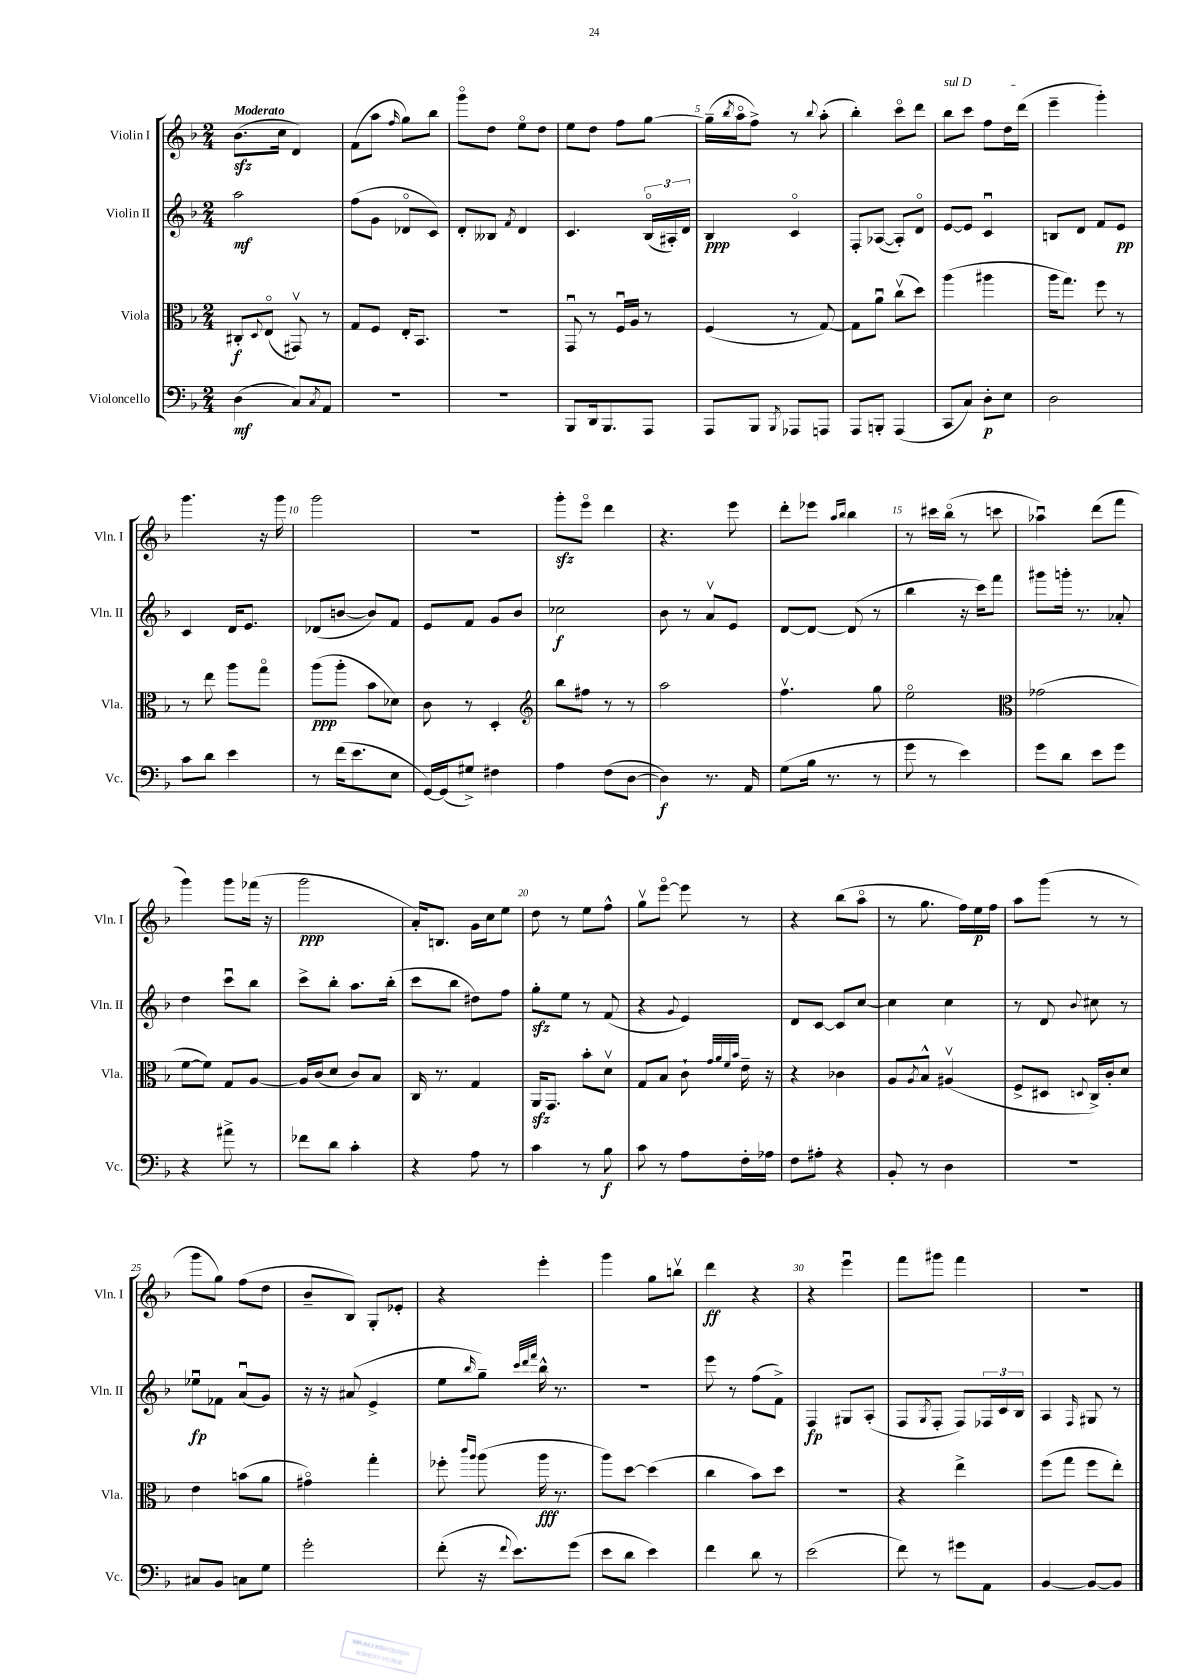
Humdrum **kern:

**kern	**dynam	**kern	**dynam	**kern	**dynam	**kern	**dynam
*part4	*part4	*part3	*part3	*part2	*part2	*part1	*part1
*staff4	*staff4	*staff3	*staff3	*staff2	*staff2	*staff1	*staff1
*I"Violoncello	*	*I"Viola	*	*I"Violin II	*	*I"Violin I	*
*I'Vc.	*	*I'Vla.	*	*I'Vln. II	*	*I'Vln. I	*
*clefF4	*	*clefC3	*	*clefG2	*	*clefG2	*
*k[b-]	*	*k[b-]	*	*k[b-]	*	*k[b-]	*
*M2/4	*	*M2/4	*	*M2/4	*	*M2/4	*
=1	=1	=1	=1	=1	=1	=1	=1
!	!	!	!	!	!	!LO:TX:a:B:t=Moderato	!
(4D\	mf	8C#X'/L	f	2aa\	mf	(8.b-zz\L	.
.	.	8qqD/	.	.	.	.	.
.	.	(8E/J	.	.	.	.	.
.	.	.	.	.	.	16cc\Jk	.
8C/L)	.	8GG#Xv/)	.	.	.	4d/)	.
8qC/	.	.	.	.	.	.	.
8AA/J	.	8r	.	.	.	.	.
=2	=2	=2	=2	=2	=2	=2	=2
2r	.	8G/L	.	(8ff\L	.	(8f\L	.
.	.	8F/J	.	8g\J	.	8aa\J	.
.	.	.	.	.	.	16qqff/	.
.	.	16E'/KL	.	8d-X/L	.	8gg\L)	.
.	.	8.BB-/J	.	.	.	.	.
.	.	.	.	8c/J)	.	8bb-\J	.
=3	=3	=3	=3	=3	=3	=3	=3
2r	.	2r	.	8d'/L	.	8ggg\L	.
.	.	.	.	8B--X/J	.	8dd\J	.
.	.	.	.	8qf/	.	.	.
.	.	.	.	4d/	.	8ee\L	.
.	.	.	.	.	.	8dd\J	.
=4	=4	=4	=4	=4	=4	=4	=4
8BBB-/L	.	8GGu/	.	4.c/	.	8ee\L	.
16DD/k	.	8r	.	.	.	8dd\J	.
8.BBB-/	.	.	.	.	.	.	.
.	.	16Fu/LL	.	.	.	8ff\L	.
.	.	16A/JJ	.	.	.	.	.
8AAA/J	.	8r	.	(24B-/LL	.	[8gg\J	.
.	.	.	.	24A#X'/)	.	.	.
.	.	.	.	24d/JJ	.	.	.
=5	=5	=5	=5	=5	=5	=5	=5
8AAA/L	.	(4F/	.	4B-/	ppp	(16gg~\LL]	.
.	.	.	.	.	.	8qbb-/	.
.	.	.	.	.	.	16aa\J	.
8BBB-/J	.	.	.	.	.	8ff^\J)	.
8qBBB-/	.	.	.	.	.	.	.
8AAA-X/L	.	8r	.	4c/	.	8r	.
.	.	.	.	.	.	8qqbb-/	.
8AAAn/J	.	[8G/)	.	.	.	(8aa'\	.
=6	=6	=6	=6	=6	=6	=6	=6
8AAA/L	.	8G\L]	.	8F'/L	.	4bb-'\)	.
8BBBn'/J	.	8au\J	.	([8A-X/J	.	.	.
(4AAA/	.	(8ccv\L	.	8A-'/L])	.	8ccc\L	.
.	.	8dd\J)	.	8d/J	.	8ddd\J	.
=7	=7	=7	=7	=7	=7	=7	=7
!	!	!	!	!	!	!LO:TX:a:i:t=sul D	!
8CC/L	.	(4aa\	.	[8e/L	.	8bb-\L	.
8C/J)	.	.	.	8e/J]	.	8ccc\J	.
8D'\L	p	4aa#X\	.	4cu/	.	8ff\L	.
8E\J	.	.	.	.	.	16dd\L	.
.	.	.	.	.	.	(16ddd\JJ	.
=8	=8	=8	=8	=8	=8	=8	=8
2D\	.	16aa\KL	.	8Bn/L	.	4eee~\	.
.	.	8.gg\J)	.	.	.	.	.
.	.	.	.	8d/J	.	.	.
.	.	8ff\	.	8f/L	.	4ggg'\)	.
.	.	8r	.	8e/J	pp	.	.
!!LO:LB:g=z
=9	=9	=9	=9	=9	=9	=9	=9
8c\L	.	8r	.	4c/	.	4.ggg\	.
8d\J	.	8ee\	.	.	.	.	.
4e\	.	8aa\L	.	16d/KL	.	.	.
.	.	.	.	8.e/J	.	.	.
.	.	8gg\J	.	.	.	16r	.
.	.	.	.	.	.	16ggg\	.
=10	=10	=10	=10	=10	=10	=10	=10
8r	.	(8aa\L	ppp	(8d-X/L	.	2ggg\	.
(16f\KL	.	8aa'\J	.	[8bn/J	.	.	.
8.e\	.	.	.	.	.	.	.
.	.	8b-\L	.	8b/L])	.	.	.
8E\J	.	8d-X\J)	.	8f/J	.	.	.
=11	=11	=11	=11	=11	=11	=11	=11
[16GG/LL)	.	8c\	.	8e/L	.	2r	.
(16GG/J]	.	.	.	.	.	.	.
8G#X^/J)	.	8r	.	8f/J	.	.	.
4F#X\	.	4D'/	.	8g/L	.	.	.
.	.	.	.	8b-/J	.	.	.
=12	=12	=12	=12	=12	=12	=12	=12
*	*	*clefG2	*	*	*	*	*
4A\	.	8bb-\L	.	2cc-X\	f	8gggzz'\L	.
.	.	8ff#X\J	.	.	.	8eee\J	.
(8F\L	.	8r	.	.	.	4ddd\	.
[8D\J	.	8r	.	.	.	.	.
=13	=13	=13	=13	=13	=13	=13	=13
4D\])	f	2aa\	.	8b-\	.	4.r	.
.	.	.	.	8r	.	.	.
8.r	.	.	.	8av/L	.	.	.
.	.	.	.	8e/J	.	8eee\	.
16AA/	.	.	.	.	.	.	.
=14	=14	=14	=14	=14	=14	=14	=14
(8G\L	.	4.ffv\	.	[8d/L	.	8ddd'\L	.
16B-\Jk	.	.	.	8d/J_	.	8eee-X\J	.
8.r	.	.	.	.	.	.	.
.	.	.	.	.	.	16qqaa/LL	.
.	.	.	.	.	.	16qqbb-/JJ	.
.	.	.	.	(8d/]	.	4bb-\	.
8r	.	8gg\	.	8r	.	.	.
=15	=15	=15	=15	=15	=15	=15	=15
8g\	.	2ee\	.	4bb-\	.	8r	.
8r	.	.	.	.	.	16ccc#X\LL	.
.	.	.	.	.	.	(16bb-\JJ	.
4e\)	.	.	.	16r	.	8r	.
.	.	.	.	16ccc\KL)	.	.	.
.	.	.	.	8fff\J	.	8cccn\	.
=16	=16	=16	=16	=16	=16	=16	=16
*	*	*clefC3	*	*	*	*	*
8g\L	.	(2g-X\	.	8ggg#X\L	.	4aa-Xu\)	.
8d\J	.	.	.	16gggn'\Jk	.	.	.
.	.	.	.	8.r	.	.	.
8e\L	.	.	.	.	.	(8ddd\L	.
8g\J	.	.	.	8a-X'/	.	8fff\J	.
!!LO:LB:g=z
=17	=17	=17	=17	=17	=17	=17	=17
4r	.	[8f\L	.	4dd\	.	4ggg\)	.
.	.	8f\J])	.	.	.	.	.
8a#X^\	.	8G/L	.	8cccu\L	.	8ggg\L	.
8r	.	[8A/J	.	8bb-\J	.	(16fff-X\Jk	.
.	.	.	.	.	.	16r	.
=18	=18	=18	=18	=18	=18	=18	=18
8f-X\L	.	16A/LL]	.	8ccc^\L	.	2ggg\	ppp
.	.	(16c/J	.	.	.	.	.
8d\J	.	8d/J	.	8bb-'\J	.	.	.
4c'\	.	8c/L)	.	8.aa\L	.	.	.
.	.	8B-/J	.	.	.	.	.
.	.	.	.	(16bb-'\Jk	.	.	.
=19	=19	=19	=19	=19	=19	=19	=19
4r	.	16C/	.	8ccc\L	.	16a'/KL)	.
.	.	8.r	.	.	.	8.Bn/J	.
.	.	.	.	8bb-\J	.	.	.
8A\	.	4G/	.	8dd#X\L)	.	16g\LL	.
.	.	.	.	.	.	16cc\J	.
8r	.	.	.	8ff\J	.	8ee\J	.
=20	=20	=20	=20	=20	=20	=20	=20
4c\	.	16AAzz/KL	.	8ggzz'\L	.	8dd\	.
.	.	8.GG/J	.	.	.	.	.
.	.	.	.	8ee\J	.	8r	.
8r	.	8b-'\L	.	8r	.	8ee\L	.
8B-\	f	8dv\J	.	(8f/	.	8ff^^\J	.
=21	=21	=21	=21	=21	=21	=21	=21
8c\	.	8G/L	.	4r	.	8ggv\L	.
8r	.	8B-/J	.	.	.	[8eee\J	.
.	.	.	.	8qqg/	.	.	.
8A\L	.	8c`\	.	4e/)	.	8eee\]	.
.	.	32qqg/LLL	.	.	.	.	.
.	.	32qqa/	.	.	.	.	.
.	.	32qqf/	.	.	.	.	.
.	.	32qqb-/JJJ	.	.	.	.	.
16F'\L	.	16e~\	.	.	.	8r	.
16A-X\JJ	.	16r	.	.	.	.	.
=22	=22	=22	=22	=22	=22	=22	=22
8F\L	.	4r	.	8d/L	.	4r	.
8A#X'\J	.	.	.	[8c/J	.	.	.
4r	.	4c-X\	.	8c/L]	.	(8bb-\L	.
.	.	.	.	[8cc/J	.	8aa\J	.
=23	=23	=23	=23	=23	=23	=23	=23
8BB-'/	.	8A/L	.	4cc\]	.	8r	.
.	.	8qA/	.	.	.	.	.
8r	.	8B-^^/J	.	.	.	8.gg\	.
4D\	.	(4A#Xv/	.	4cc\	.	.	.
.	.	.	.	.	.	16ff\LL)	.
.	.	.	.	.	.	16ee\	p
.	.	.	.	.	.	16ff\JJ	.
=24	=24	=24	=24	=24	=24	=24	=24
2r	.	8F^/L	.	8r	.	8aa\L	.
.	.	8D#X/J	.	8d/	.	(8ggg\J	.
.	.	8qqDn/	.	8qqb-/	.	.	.
.	.	16C^/LL)	.	8cc#X\	.	8r	.
.	.	16c'/J	.	.	.	.	.
.	.	8d/J	.	8r	.	8r	.
!!LO:LB:g=z
=25	=25	=25	=25	=25	=25	=25	=25
8C#X/L	.	4e\	.	8ee-Xu\L	fp	8ggg\L	.
8BB-/J	.	.	.	8f-X\J	.	8gg\J)	.
8Cn\L	.	(8bn\L	.	(8au/L	.	(8ff\L	.
8G\J	.	8a\J	.	8g/J)	.	8dd\J	.
=26	=26	=26	=26	=26	=26	=26	=26
2g'\	.	4g#X\)	.	16r	.	8b-~/L	.
.	.	.	.	16r	.	.	.
.	.	.	.	(8a#X/	.	8B-/J)	.
.	.	4gg'\	.	4e^/	.	8G'/L	.
.	.	.	.	.	.	8e-X'/J	.
=27	=27	=27	=27	=27	=27	=27	=27
(8f'\	.	8ff-X'\	.	8ee\L	.	4r	.
.	.	16qqccc/LL	.	.	.	.	.
.	.	16qqaa/JJ	.	16qqbb-/	.	.	.
16r	.	(8aa\	.	8gg~\J)	.	.	.
8qqf/	.	.	.	.	.	.	.
8.e\L)	.	.	.	.	.	.	.
.	.	.	.	32qqccc/LLL	.	.	.
.	.	.	.	32qqddd/	.	.	.
.	.	.	.	32qqfff/JJJ	.	.	.
.	.	16aa\	fff	16bb-^^\	.	4eee'\	.
.	.	8.r	.	8.r	.	.	.
(8g\J	.	.	.	.	.	.	.
=28	=28	=28	=28	=28	=28	=28	=28
8e\L	.	8aa\L)	.	2r	.	4ggg\	.
8d\J	.	[8dd\J	.	.	.	.	.
4e\)	.	(4dd\]	.	.	.	8gg\L	.
.	.	.	.	.	.	8bbnv\J	.
=29	=29	=29	=29	=29	=29	=29	=29
4f\	.	4cc\	.	8eee\	.	4ddd\	ff
.	.	.	.	8r	.	.	.
8d\	.	8b-\L)	.	(8ff\L	.	4r	.
8r	.	8dd\J	.	8f^\J)	.	.	.
=30	=30	=30	=30	=30	=30	=30	=30
(2e\	.	2r	.	4F/	fp	4r	.
.	.	.	.	8G#X/L	.	4eeeu\	.
.	.	.	.	(8A'/J	.	.	.
=31	=31	=31	=31	=31	=31	=31	=31
8f\)	.	4r	.	8F/L	.	8fff\L	.
.	.	.	.	8qG/	.	.	.
8r	.	.	.	8F'/J	.	8ggg#X\J	.
8g#X\L	.	4ee^\	.	8F/L)	.	4fff\	.
8AA\J	.	.	.	24F-X/L	.	.	.
.	.	.	.	24c/	.	.	.
.	.	.	.	24B-/JJ	.	.	.
=32	=32	=32	=32	=32	=32	=32	=32
[4BB-/	.	(8ff\L	.	4A/	.	2r	.
.	.	8gg\J	.	.	.	.	.
.	.	.	.	16qqF/	.	.	.
8BB-/L_	.	8ff\L	.	8G#X/	.	.	.
8BB-/J]	.	8ee'\J)	.	8r	.	.	.
==	==	==	==	==	==	==	==
*-	*-	*-	*-	*-	*-	*-	*-
